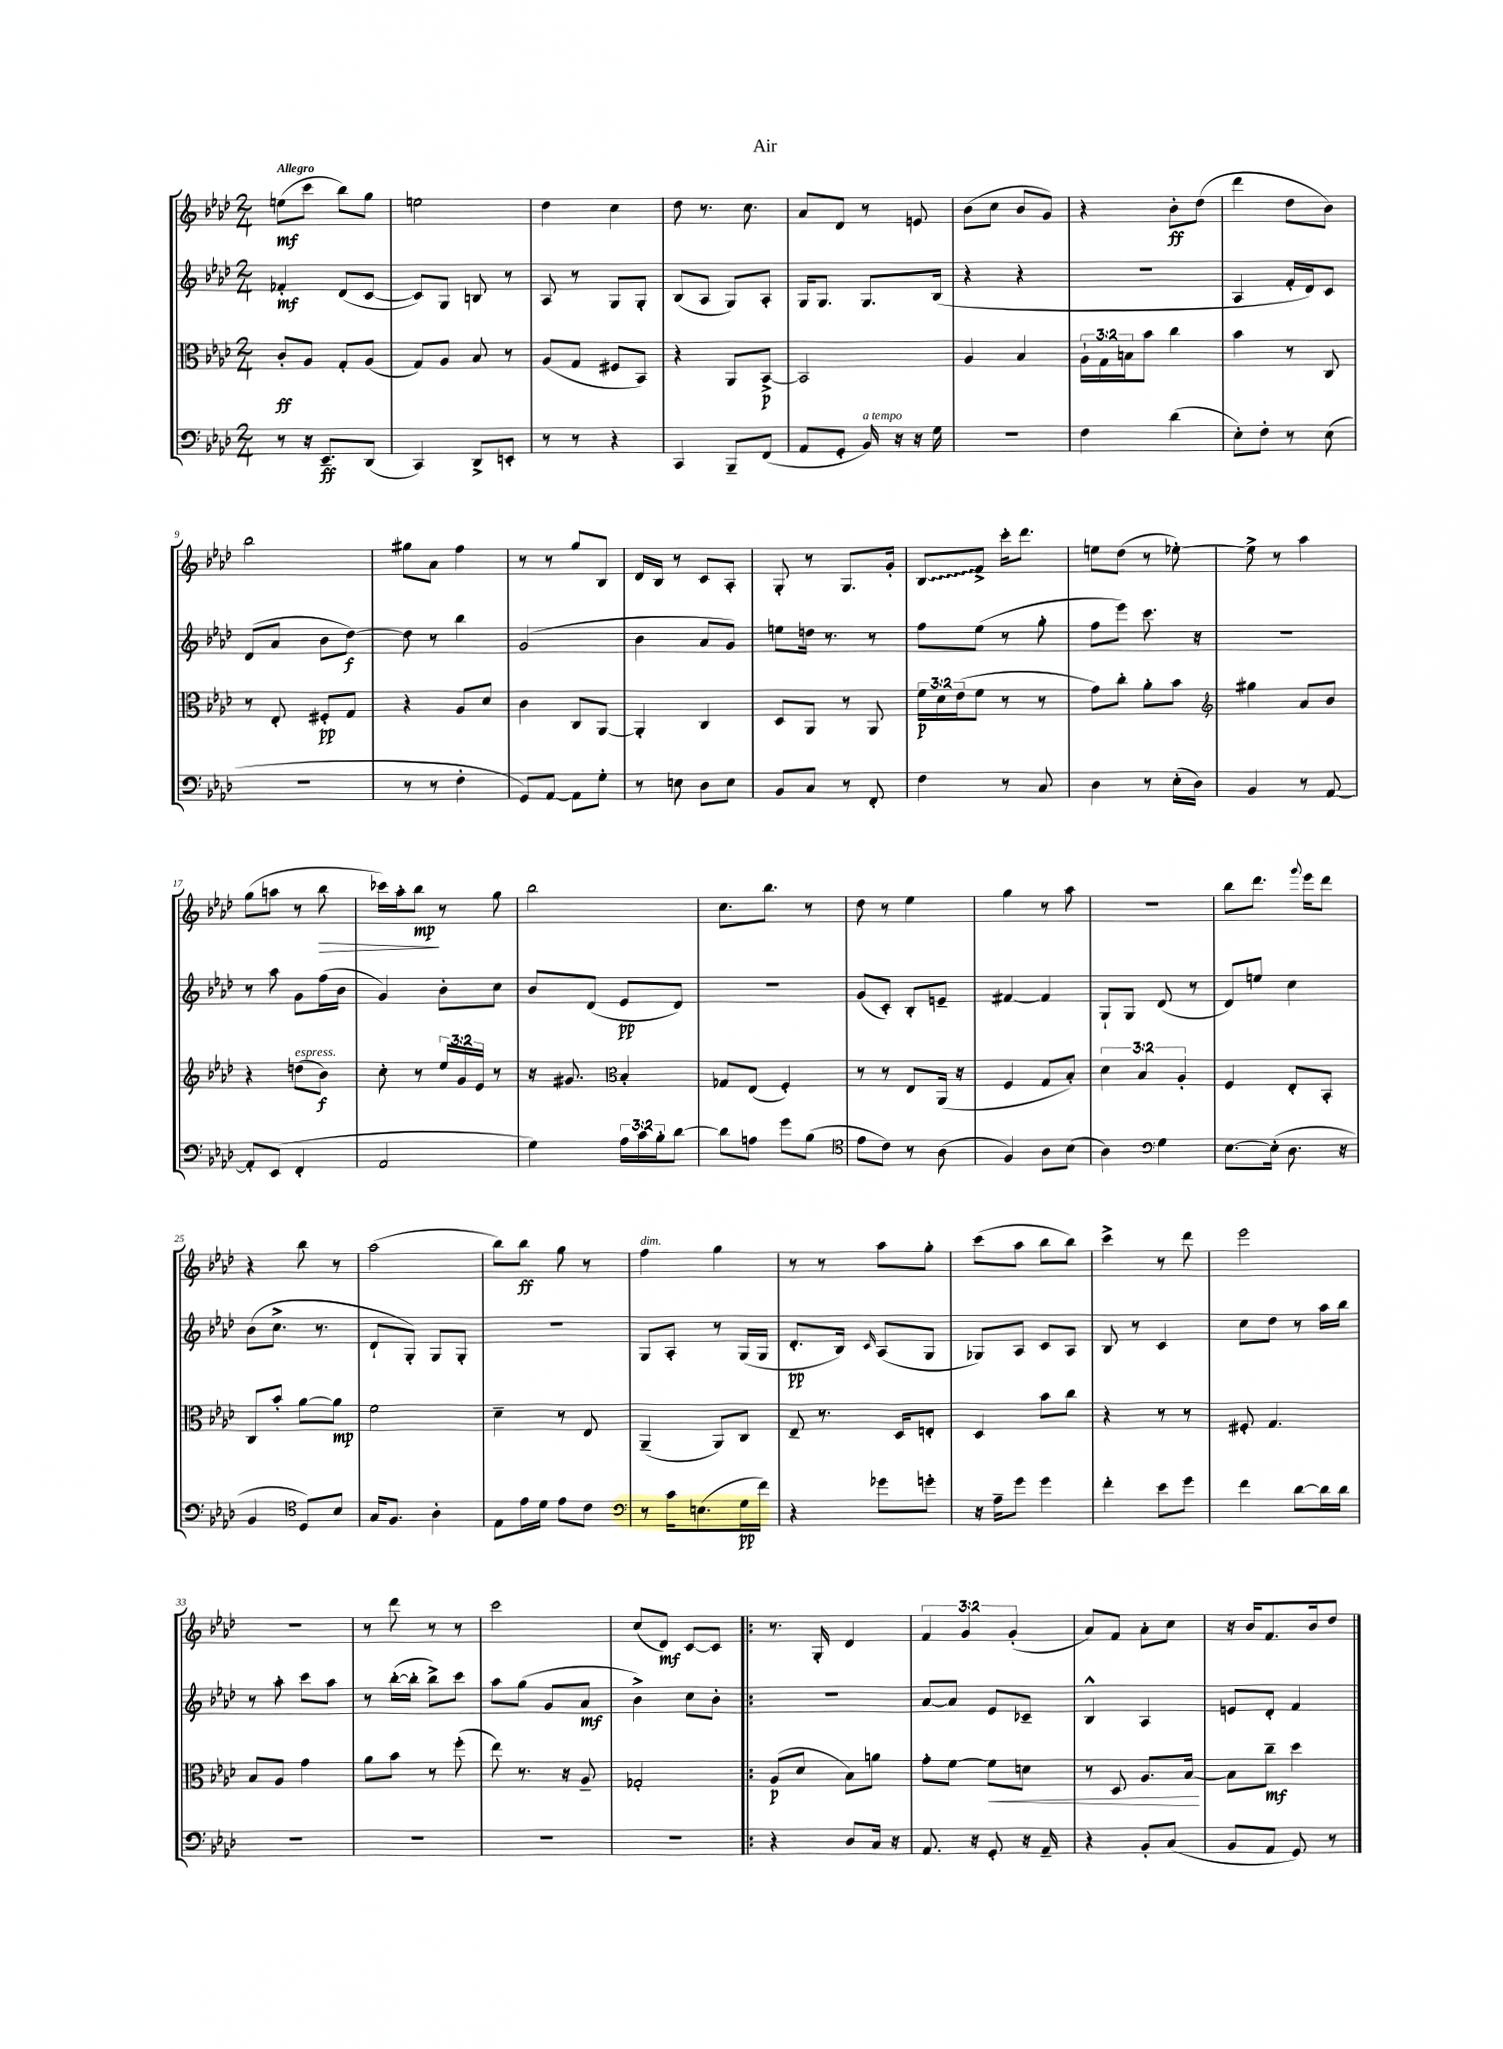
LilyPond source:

\header { title = "Air" }
<<
\new StaffGroup <<
\new Staff = "s0" {
    \clef treble \key aes \major \numericTimeSignature \time 2/4 \override Staff.TupletNumber.text = #tuplet-number::calc-fraction-text \tempo "Allegro"
    e''8\mf( c'''8 bes''8) g''8 |
    e''2 |
    des''4 c''4 |
    des''8 r8. c''8. |
    aes'8 des'8 r8 e'8 |
    bes'8( c''8 bes'8 g'8) |
    r4 bes'8-.\ff des''8( |
    des'''4 des''8 bes'8) |
    bes''2 |
    gis''8 aes'8 f''4 |
    r8 r8 g''8 bes8 |
    des'16 bes16 r8 c'8 aes8-. |
    g8-. r8 g8. g'16-. |
    \once \override Glissando.style = #'zigzag bes8\glissando f'8-> c'''16-. des'''8. |
    e''8 des''8( r8 ees''8~-.) |
    ees''8-> r8 aes''4 |
    g''8( a''8 r8 bes''8\> |
    ces'''16) aes''16-. bes''8\mp\! r8 g''8 |
    bes''2 |
    c''8. bes''8. r8 |
    des''8 r8 ees''4 |
    g''4 r8 aes''8 |
    R2 |
    bes''8 des'''8. \appoggiatura { g'''8 } ees'''16 des'''8 |
    r4 bes''8 r8 |
    aes''2( |
    bes''8) bes''8\ff g''8 r8 |
    f''4^\markup { \italic "dim." } g''4 |
    r8 r8 aes''8 g''8-. |
    c'''8( aes''8 bes''8 bes''8) |
    c'''4-> r8 des'''8 |
    ees'''2 |
    R2 |
    r8 des'''8 r8 r8 |
    c'''2 |
    c''8( des'8\mf) c'8~ c'8 |
    \bar ".|:" r8. g16-. des'4 |
    \tuplet 3/2 { f'4 g'4 g'4-.( } |
    aes'8) f'8 aes'8-. c''8 |
    r16 bes'16 f'8. bes'16 des''8 \bar "|." |
}
\new Staff = "s1" {
    \clef treble \key aes \major \numericTimeSignature \time 2/4
    fes'4-.\mf des'8( c'8~ |
    c'8) g8 b8 r8 |
    aes8 r8 g8 g8-. |
    bes8( aes8 g8) aes8-. |
    g16 g8. g8. bes16( |
    r4 r4 |
    R2 |
    aes4 f'16-. des'16) c'8 |
    des'8( aes'8 bes'8 des''8~\f) |
    des''8 r8 bes''4 |
    g'2( |
    bes'4 aes'8 g'8) |
    e''8 d''16 r8. r8 |
    f''8 ees''8( r8 g''8-. |
    f''8 ees'''8) c'''8. r16 |
    r2 |
    r8 aes''8 g'8 f''16( bes'16 |
    g'4) bes'8-. c''8 |
    bes'8 des'8( ees'8\pp des'8) |
    R2 |
    g'8( c'8-.) bes8-. e'8-- |
    fis'4~ fis'4 |
    g8-! g8 des'8( r8 |
    des'8) e''8 c''4 |
    bes'8( c''8.-> r8. |
    des'8-! g8-.) g8 g8-. |
    r2 |
    g8 aes8-. r8 g16( g16 |
    des'8.-.\pp bes16) \grace { c'16 } aes8( g8 |
    ges8) aes8 c'8 aes8 |
    bes8 r8 c'4 |
    c''8 des''8 r8 aes''16 bes''16 |
    r8 aes''8-. c'''8 aes''8 |
    r8 bes''16~-.( bes''16-. bes''8->) c'''8 |
    aes''8 g''8( g'8 aes'8\mf |
    bes'4->) c''8 bes'8-. |
    \bar ".|:" R2 |
    aes'8~ aes'8 ees'8 ces'8-- |
    bes4-^ aes4 |
    e'8 des'8-. f'4 \bar "|." |
}
\new Staff = "s2" {
    \clef alto \key aes \major \numericTimeSignature \time 2/4 \override Staff.TupletNumber.text = #tuplet-number::calc-fraction-text
    c'8-.\ff aes8 g8-. aes8( |
    g8) aes8 bes8 r8 |
    aes8( g8 fis8 bes,8) |
    r4 aes,8 bes,8~->\p |
    bes,2 |
    aes4 bes4 |
    \tuplet 3/2 { aes16-! g16 b16 } bes'8 c''4 |
    bes'4 r8 c8 |
    r8 ees8-. fis8-.\pp g8 |
    r4 aes8 des'8 |
    c'4 c8 aes,8~ |
    aes,4-. c4 |
    des8 aes,8 r8 aes,8 |
    \tuplet 3/2 { f'16\p des'16 ees'16( } f'8 r8 r8 |
    g'8) c''8-. aes'8-. bes'8 |
    \clef treble gis''4 aes'8 bes'8 |
    r4 d''8^\markup { \italic "espress." }( bes'8\f) |
    c''8-. r8 \tuplet 3/2 { ees''16 g'16 ees'16 } r8 |
    r16 gis'8. \clef alto bes4-. |
    ges8 ees8( f4-.) |
    r8 r8 ees8 aes,16( r16 |
    f4 g8 bes8-.) |
    \tuplet 3/2 { des'4 bes4 aes4-. } |
    f4 ees8-. bes,8-. |
    c8 bes'8-. aes'8~ aes'8\mp |
    f'2 |
    des'4-- r8 ees8 |
    aes,4--( aes,8) c8 |
    ees8-- r8. des16 e8-. |
    des4 bes'8 c''8 |
    r4 r8 r8 |
    fis8-. g4. |
    bes8 aes8 g'4 |
    aes'8 bes'8 r8 f''8-.( |
    ees''8) r8. r16 aes8-- |
    ges2-. |
    \bar ".|:" aes8\p( des'8 bes8) a'8 |
    g'8-. f'8~ f'8\< d'8 |
    r8 des8 aes8. bes16~\! |
    bes8 c''8--\mf des''4 \bar "|." |
}
\new Staff = "s3" {
    \clef bass \key aes \major \numericTimeSignature \time 2/4 \override Staff.TupletNumber.text = #tuplet-number::calc-fraction-text
    r8 r16 ees,8.--\ff des,8( |
    c,4) des,8-> e,8-. |
    r8 r8 r4 |
    c,4 bes,,8-- f,8( |
    aes,8 g,8-. bes,16^\markup { \italic "a tempo" }) r16 r16 g16 |
    r2 |
    f4 des'4( |
    ees8-.) f8-. r8 ees8( |
    r2 |
    r8 r8 f4-. |
    g,8) aes,8~ aes,8 g8-. |
    r8 e8 des8 e8 |
    bes,8 c8 r8 f,8-. |
    f4 r8 c8 |
    des4 r8 ees16-.( des16) |
    bes,4 r8 aes,8~ |
    aes,8-. ees,8( f,4-. |
    aes,2 |
    g4) \tuplet 3/2 { aes16 c'16 bes16-. } des'8~ |
    des'8 a8 g'8 bes8( |
    \clef tenor ees'8 c'8) r8 aes8( |
    f4) aes8 bes8( |
    aes4) \clef bass g4 |
    ees8.~ ees16-.( des8. r16 |
    bes,4 \clef tenor des8) bes8 |
    g16 f8. aes4-. |
    ees8 ees'16 des'16 ees'8 c'8 |
    \clef bass r8 c'16 e8.( g16\pp f'16) |
    r4 ges'8 g'8-. |
    r16 aes16-- g'8 g'4 |
    f'4-. ees'8 g'8 |
    f'4 des'8~ des'16 des'16 |
    R2 |
    R2 |
    R2 |
    R2 |
    \bar ".|:" r4 des8 c16 r16 |
    aes,8. r16 g,8-. r16 aes,16-- |
    r4 bes,8-. c8( |
    bes,8 aes,8 g,8) r8 \bar "|." |
}
>>
>>
